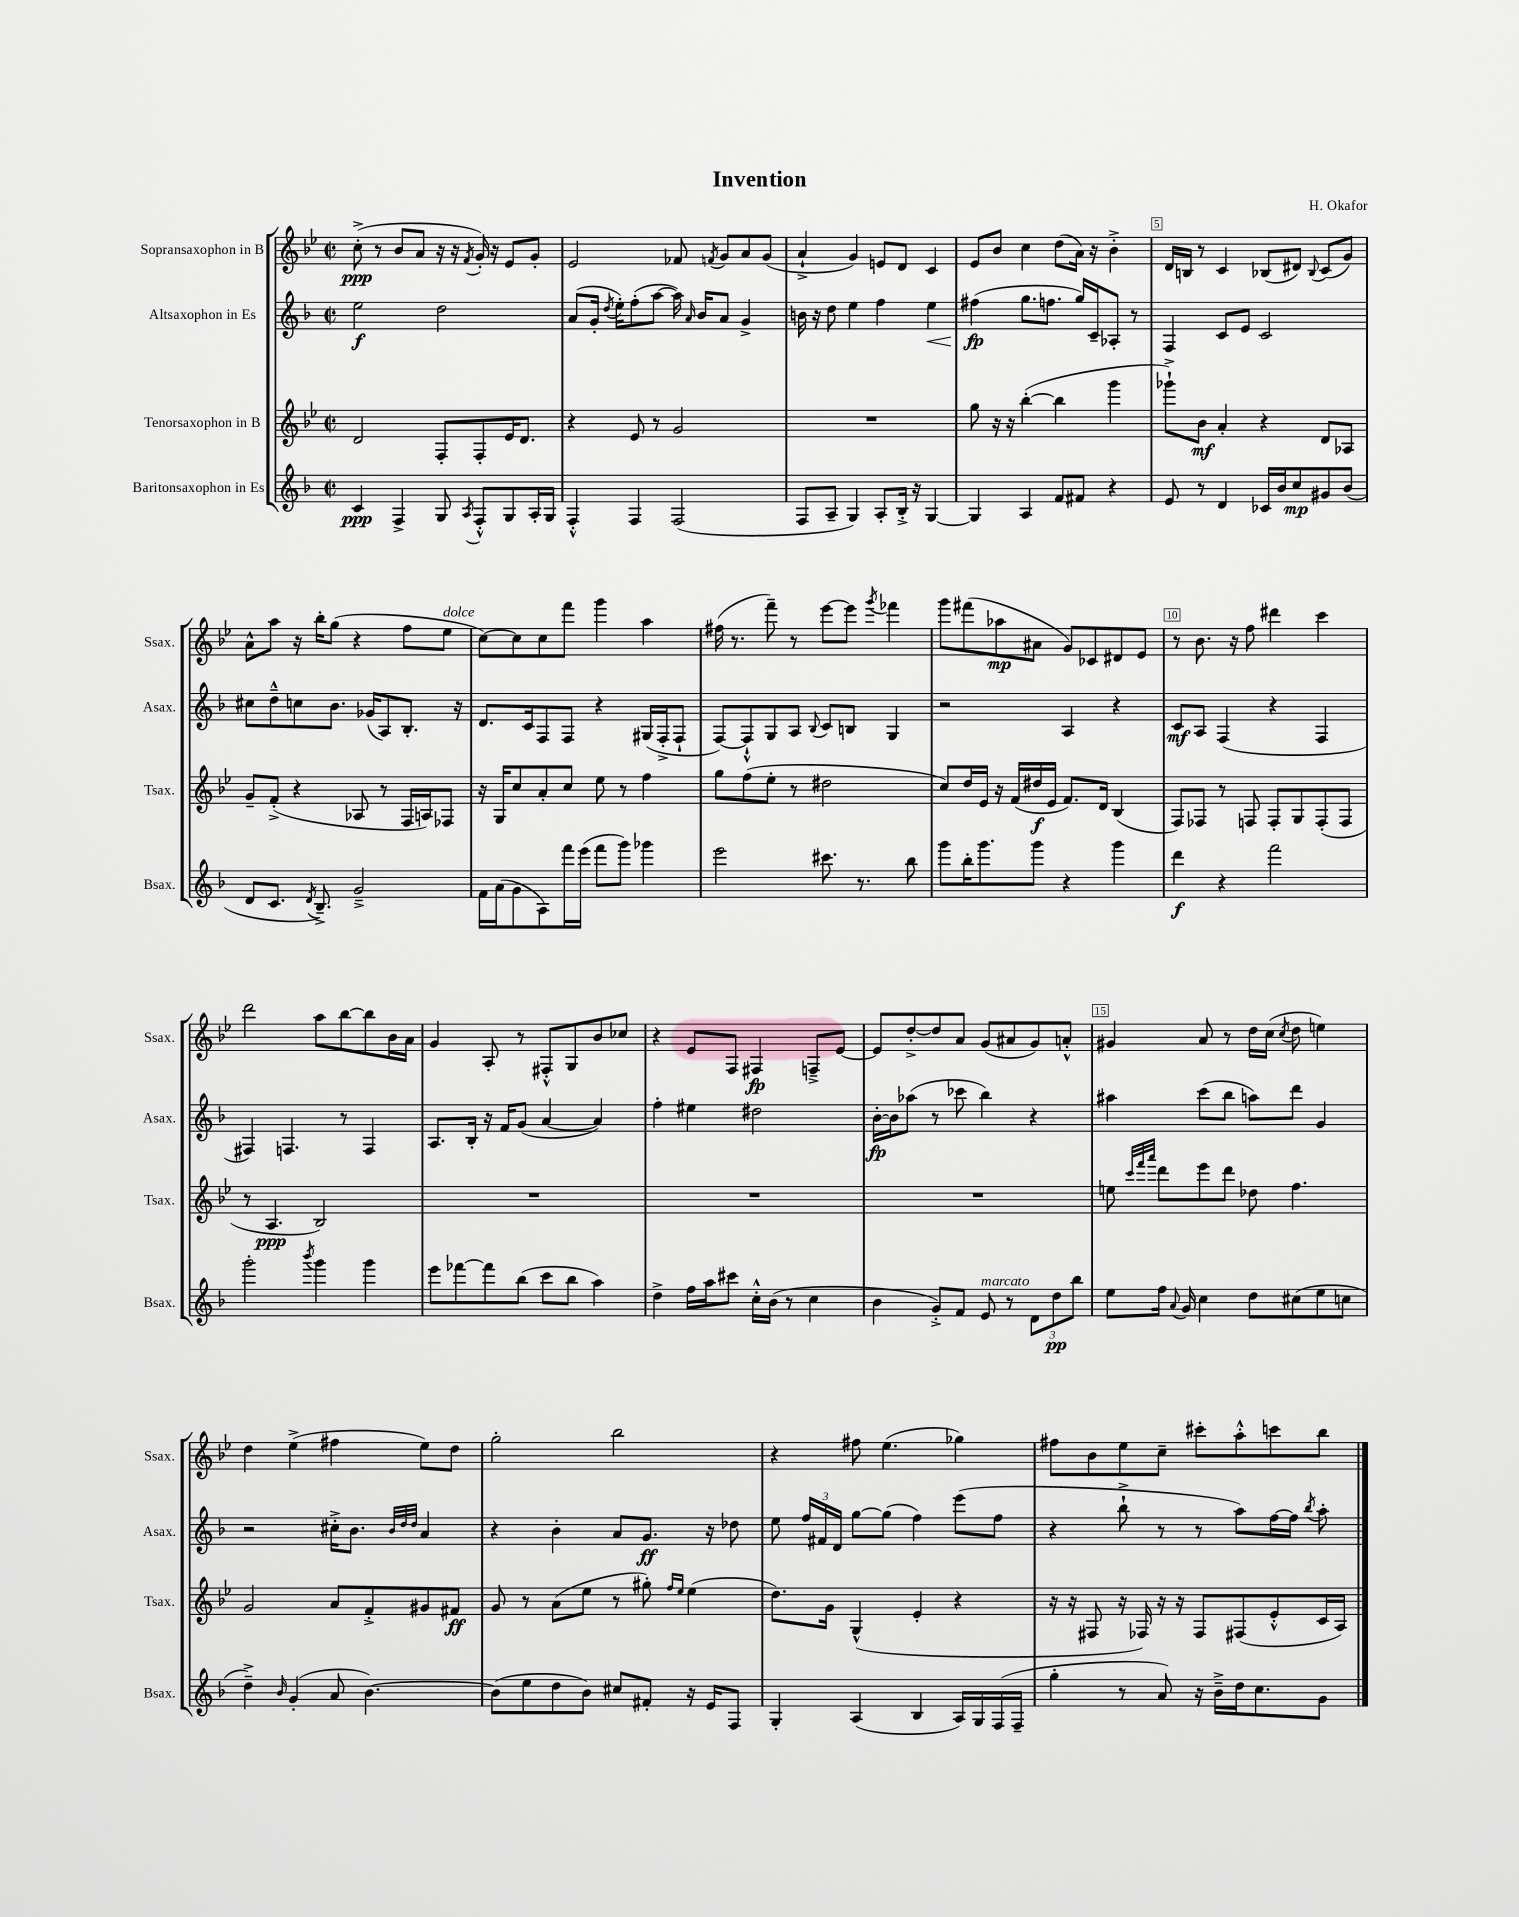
\header { title = "Invention" composer = "H. Okafor" }
<<
\new StaffGroup <<
\new Staff = "s0" \with { instrumentName = "Sopransaxophon in B" shortInstrumentName = "Ssax." } {
    \clef treble \key bes \major \defaultTimeSignature \time 2/2
    \autoBeamOff c''8-.->\ppp( r8 bes'8[ a'8] r16 r16 \acciaccatura { f'8 } g'16-.) r16 ees'8[ g'8]-. |
    ees'2 fes'8 \acciaccatura { f'8 } g'8[ a'8 g'8]( |
    a'4-!-> g'4) e'8[ d'8] c'4 |
    ees'8[ bes'8] c''4 d''8[( a'16]) r16 bes'4-.-> |
    d'16[ b16] r8 c'4 bes8[( dis'8]) \appoggiatura { bes8 } c'8[( g'8]) |
    a'8[-^ a''8] r16 bes''16[-. g''8]( r4 f''8[ ees''8]^\markup { \italic "dolce" } |
    c''8[~) c''8 c''8 f'''8] g'''4 a''4 |
    fis''16( r8. f'''8--) r8 ees'''8[~ ees'''8] \acciaccatura { g'''8 } fes'''4 |
    g'''8[ fis'''8( aes''8\mp ais'8] g'8[) ces'8 dis'8 ees'8] |
    r8 bes'8. r16 f''8 dis'''4 c'''4 |
    d'''2 a''8[ bes''8~ bes''8 bes'16 a'16] |
    g'4 a8-. r8 fis8[-.-^ g8 bes'8 ces''8] |
    r4 ees'8[ f8] fis4\fp f8[---> ees'8]~ |
    ees'8[ d''8~-.-> d''8 a'8] g'8[( ais'8 g'8) a'8]-.-^ |
    gis'4 a'8 r8 d''16[ c''16]( \acciaccatura { c''8 } d''8 e''4) |
    d''4 ees''4->( fis''4 ees''8[) d''8] |
    g''2-. bes''2 |
    r4 fis''8 ees''4.( ges''4) |
    fis''8[ bes'8 ees''8 c''8]-- cis'''8[-. a''8-.-^ c'''8 bes''8] \bar "|." |
}
\new Staff = "s1" \with { instrumentName = "Altsaxophon in Es" shortInstrumentName = "Asax." } {
    \clef treble \key f \major \defaultTimeSignature \time 2/2
    \autoBeamOff e''2\f d''2 |
    a'8[( g'16]-. \acciaccatura { d''8 } e''16[-.) f''8-.( a''8]~ a''16) \grace { a'16 } bes'16[ a'8] g'4-> |
    b'16 r16 d''8 e''4 f''4 e''4\< |
    fis''4\fp\!( g''8.[ f''8.] g''16[) c'16-- aes8]-. r8 |
    f4 c'8[ e'8] c'2 |
    cis''8[ d''8---^ c''8 bes'8.] ges'16[( a8) bes8.]-. r16 |
    d'8.[ c'16 f8 f8] r4 gis16[( f16-.-> f8]-! |
    f8[~) f8-!-^ g8 a8] \appoggiatura { bes8 } c'8[ b8] g4 |
    r2 a4 r4 |
    c'8[\mf a8] f4( r4 f4 |
    fis4) f4. r8 f4 |
    a8.[ bes16]-. r16 f'16[ g'8]( a'4~ a'4) |
    f''4-. eis''4 dis''2 |
    bes'16[~-.\fp bes'16 aes''8]( r8 ces'''8 bes''4) r4 |
    ais''4 c'''8[( bes''8] a''8[) d'''8] g'4 |
    r2 cis''16[-.-> bes'8.] \grace { bes'32[ d''32 d''32] } a'4 |
    r4 bes'4-. a'8[ g'8.]\ff r16 des''8 |
    e''8 \tuplet 3/2 { f''16[ fis'16 d'16] } g''8[~ g''8]( f''4) e'''8[( f''8] |
    r4 bes''8-!-> r8 r8 a''8[) f''16~ f''16] \acciaccatura { bes''8 } a''8-. \bar "|." |
}
\new Staff = "s2" \with { instrumentName = "Tenorsaxophon in B" shortInstrumentName = "Tsax." } {
    \clef treble \key bes \major \defaultTimeSignature \time 2/2
    \autoBeamOff d'2 f8[-. f8-. ees'16 d'8.] |
    r4 ees'8 r8 g'2 |
    R1 |
    g''8 r16 r16 bes''4~-.( bes''4 g'''4 |
    ges'''8[-!->) bes'8]\mf a'4-. r4 d'8[ aes8] |
    g'8[-- f'8]-.->( r4 aes8 r8 f16[ a16) fes8] |
    r16 g16[ c''8 a'8-. c''8] ees''8 r8 f''4 |
    g''8[ f''8( ees''8]-. r8 dis''2 |
    c''8[) d''16 ees'16] r16 f'16[( dis''16\f ees'16] f'8.[) d'16] bes4( |
    f8[) fes8] r8 f8 f8[-. g8 f8-.( f8] |
    r8 a4.\ppp bes2) |
    R1 |
    R1 |
    R1 |
    e''8 \grace { c'''32[ f'''32 a'''32] } d'''8[ ees'''8 d'''8] des''8 f''4. |
    g'2 a'8[ f'8-.-> gis'8 fis'8]\ff |
    g'8 r8 a'8[( ees''8] r8 gis''8-.) \grace { f''16[ ees''16] } ees''4( |
    d''8.[) g'16] g4-^( ees'4-. r4 |
    r16 r16 fis8 r16 fes16) r16 r16 fes8[ fis8( ees'8-.-^ c'16 a16]) \bar "|." |
}
\new Staff = "s3" \with { instrumentName = "Baritonsaxophon in Es" shortInstrumentName = "Bsax." } {
    \clef treble \key f \major \defaultTimeSignature \time 2/2
    \autoBeamOff c'4\ppp f4-> g8 \acciaccatura { a8 } f8[-.-^ g8 a16-. g16] |
    f4-.-^ f4 f2( |
    f8[ a8]-- g4) a8[-. bes16]-.-> r16 g4~ |
    g4 a4 f'8[ fis'8] r4 |
    e'8 r8 d'4 ces'16[ bes'16 c''8\mp gis'8 bes'8]( |
    d'8[ c'8.] \acciaccatura { d'8 } bes8.--->) g'2---> |
    f'16[ a'16( g'8 a8) f'''16 e'''16]( f'''8[ g'''8]) ges'''4 |
    e'''2 cis'''8. r8. bes''8 |
    g'''8[ bes''16-. g'''8. g'''8] r4 g'''4 |
    d'''4\f r4 f'''2 |
    g'''2-. \acciaccatura { bes'''8 } g'''4 g'''4 |
    e'''8[ fes'''8~ fes'''8 bes''8]( c'''8[ bes''8] a''4) |
    d''4-> f''16[ a''16 cis'''8] c''16[-.-^ bes'16]( r8 c''4 |
    bes'4 g'8[-.->) f'8] e'8^\markup { \italic "marcato" } r8 \tuplet 3/2 { d'8[ d''8\pp bes''8] } |
    e''8[ f''16] \appoggiatura { a'8 } g'16 c''4 d''8[ cis''8( e''8 c''8] |
    d''4--->) \grace { bes'16 } g'4-.( a'8 bes'4.~) |
    bes'8[( e''8 d''8 bes'8]) cis''8[ fis'8]-. r16 e'16[ f8] |
    g4-. a4( bes4 a16[) g16 f16( f16]-- |
    g''4-. r8 a'8) r16 bes'16[---> d''16 c''8. g'8] \bar "|." |
}
>>
>>
\layout { \context { \Score \override BarNumber.break-visibility = ##(#f #t #t) barNumberVisibility = #(every-nth-bar-number-visible 5) \override BarNumber.stencil = #(make-stencil-boxer 0.1 0.3 ly:text-interface::print) } }
